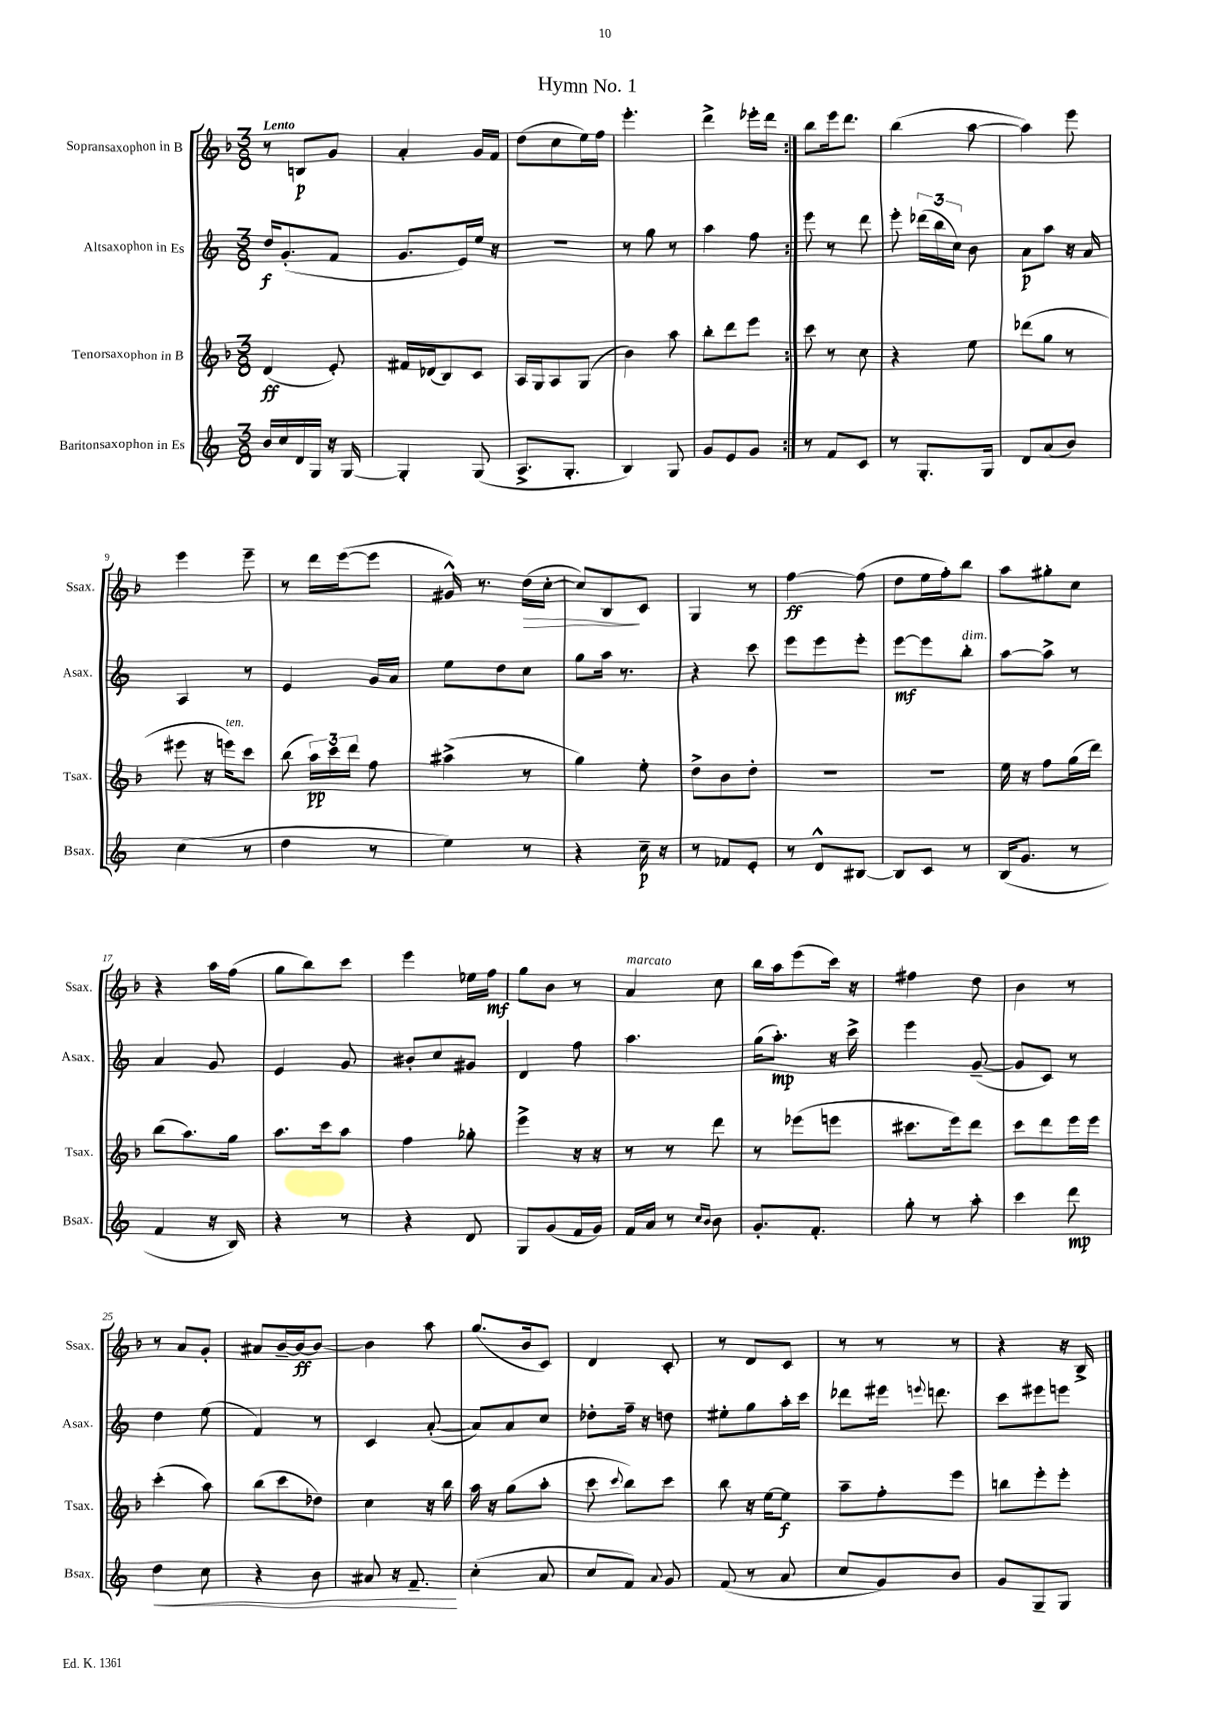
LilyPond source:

\header { title = "Hymn No. 1" }
<<
\new StaffGroup <<
\new Staff = "s0" \with { instrumentName = "Sopransaxophon in B" shortInstrumentName = "Ssax." } {
    \clef treble \key f \major \numericTimeSignature \time 3/8 \tempo "Lento"
    \autoBeamOff \repeat volta 2 { r8 b8[\p g'8] |
    a'4-. g'16[ f'16] |
    d''8[( c''8 e''16) f''16] |
    e'''4.-. |
    d'''4-> ees'''16[-. d'''16] | }
    bes''8[ e'''16 d'''8.] |
    bes''4( a''8~ |
    a''4) e'''8 |
    e'''4 e'''8-- |
    r8 d'''16[ e'''16~( e'''8] |
    gis'16-^) r8. d''16[\>( c''16]~-. |
    c''8[) bes8\! c'8] |
    g4 r8 |
    f''4~\ff f''8( |
    d''8[ e''16 f''16-.) bes''8] |
    a''8[ gis''8-. c''8] |
    r4 a''16[ f''16]( |
    g''8[ bes''8) c'''8] |
    e'''4 ees''16[ f''16]\mf |
    g''8[ bes'8] r8 |
    a'4^\markup { \italic "marcato" } c''8 |
    bes''16[ a''16 e'''8( c'''16]) r16 |
    fis''4 d''8 |
    bes'4 r8 |
    r8 a'8[ g'8]-. |
    ais'8[ bes'16~-- bes'16~\ff bes'8]~ |
    bes'4 a''8 |
    g''8.[( bes'16 c'8]) |
    d'4 c'8-. |
    r8 d'8[ c'8] |
    r8 r8 r8 |
    r4 r16 bes16-> \bar "|." |
}
\new Staff = "s1" \with { instrumentName = "Altsaxophon in Es" shortInstrumentName = "Asax." } {
    \clef treble \key c \major \numericTimeSignature \time 3/8
    \autoBeamOff \repeat volta 2 { d''16[\f g'8.-.( f'8] |
    g'8.[ e'16) e''16] r16 |
    R4. |
    r8 g''8 r8 |
    a''4 f''8 | }
    e'''8 r8 d'''8 |
    e'''8-. \tuplet 3/2 { des'''16[( b''16 c''16]) } b'8 |
    a'8[\p a''8] r16 a'16 |
    a4 r8 |
    e'4 g'16[ a'16] |
    e''8[ d''8 c''8] |
    g''8[ a''16] r8. |
    r4 c'''8 |
    e'''8[ e'''8 e'''8]-. |
    e'''8[~\mf e'''8 b''8]-.^\markup { \italic "dim." } |
    a''8[~ a''8]-> r8 |
    a'4 g'8 |
    e'4 g'8 |
    bis'8[-. c''8 gis'8] |
    d'4 f''8 |
    a''4. |
    g''16[( a''8.]-.\mp) r16 c'''16-> |
    e'''4 g'8~--( |
    g'8[ c'8]) r8 |
    d''4 e''8( |
    f'4) r8 |
    c'4 a'8~-.( |
    a'8[) a'8 c''8] |
    des''8[-. f''16]-- r16 d''8 |
    eis''8[-. g''8 a''16-. c'''16] |
    des'''8[ eis'''16] \appoggiatura { e'''8 } d'''8. |
    c'''8[ eis'''8 e'''8] \bar "|." |
}
\new Staff = "s2" \with { instrumentName = "Tenorsaxophon in B" shortInstrumentName = "Tsax." } {
    \clef treble \key f \major \numericTimeSignature \time 3/8
    \autoBeamOff \repeat volta 2 { d'4\ff( e'8-.) |
    fis'16[ des'16( bes8) c'8] |
    a16[ g16 a8 g8]( |
    bes'4) a''8 |
    bes''8[-. d'''8 e'''8] | }
    c'''8 r8 c''8 |
    r4 e''8 |
    des'''8[( g''8] r8 |
    eis'''8 r16 e'''16[^\markup { \italic "ten." }) c'''8] |
    bes''8( \tuplet 3/2 { a''16[\pp) c'''16 d'''16] } f''8 |
    ais''4->( r8 |
    g''4) e''8-. |
    d''8[-> bes'8 d''8]-. |
    R4. |
    R4. |
    e''16 r16 f''8[ g''16( d'''16]) |
    bes''8[( a''8.) g''16] |
    a''8.[ c'''16 a''8] |
    f''4 ges''8-. |
    e'''4-> r16 r16 |
    r8 r8 d'''8 |
    r8 ees'''8[( e'''8] |
    cis'''8.[ e'''16) d'''8] |
    c'''8[ d'''8 e'''16 e'''16] |
    c'''4-.( a''8) |
    bes''8[( c'''8 des''8]) |
    c''4 r16 bes''16 |
    a''16 r16 g''8[( a''8]-. |
    c'''8 \appoggiatura { c'''8 } bes''8[) c'''8] |
    bes''8 r16 e''16[~ e''8]\f |
    a''8[-- f''8-. e'''8] |
    b''8[ e'''8-. e'''8]-. \bar "|." |
}
\new Staff = "s3" \with { instrumentName = "Baritonsaxophon in Es" shortInstrumentName = "Bsax." } {
    \clef treble \key c \major \numericTimeSignature \time 3/8
    \autoBeamOff \repeat volta 2 { b'16[ c''16 d'16 g16] r16 g16~ |
    g4-. g8( |
    a8.[-> g8.]-. |
    b4) g8 |
    g'8[ e'8 g'8] | }
    r8 f'8[ c'8] |
    r8 g8.[-. g16] |
    d'8[ a'8( b'8]) |
    c''4( r8 |
    d''4 r8 |
    e''4) r8 |
    r4 c''16--\p r16 |
    r8 fes'8[ e'8]-. |
    r8 d'8[-^ bis8]~ |
    bis8[ c'8] r8 |
    b16[( g'8.] r8 |
    f'4 r16 b16) |
    r4 r8 |
    r4 d'8 |
    g8[ g'8( f'16 g'16]) |
    f'16[ a'16] r8 \grace { c''16[ b'16] } b'8 |
    g'8.[-. f'8.]-. |
    g''8-. r8 a''8-. |
    c'''4 d'''8\mp |
    d''4\< c''8 |
    r4 b'8 |
    ais'8 r16 f'8.--\! |
    c''4-.( a'8 |
    c''8[ f'8]) \appoggiatura { a'8 } g'8 |
    f'8( r8 a'8 |
    c''8[ g'8) b'8] |
    g'8[ g8-- g8] \bar "|." |
}
>>
>>
